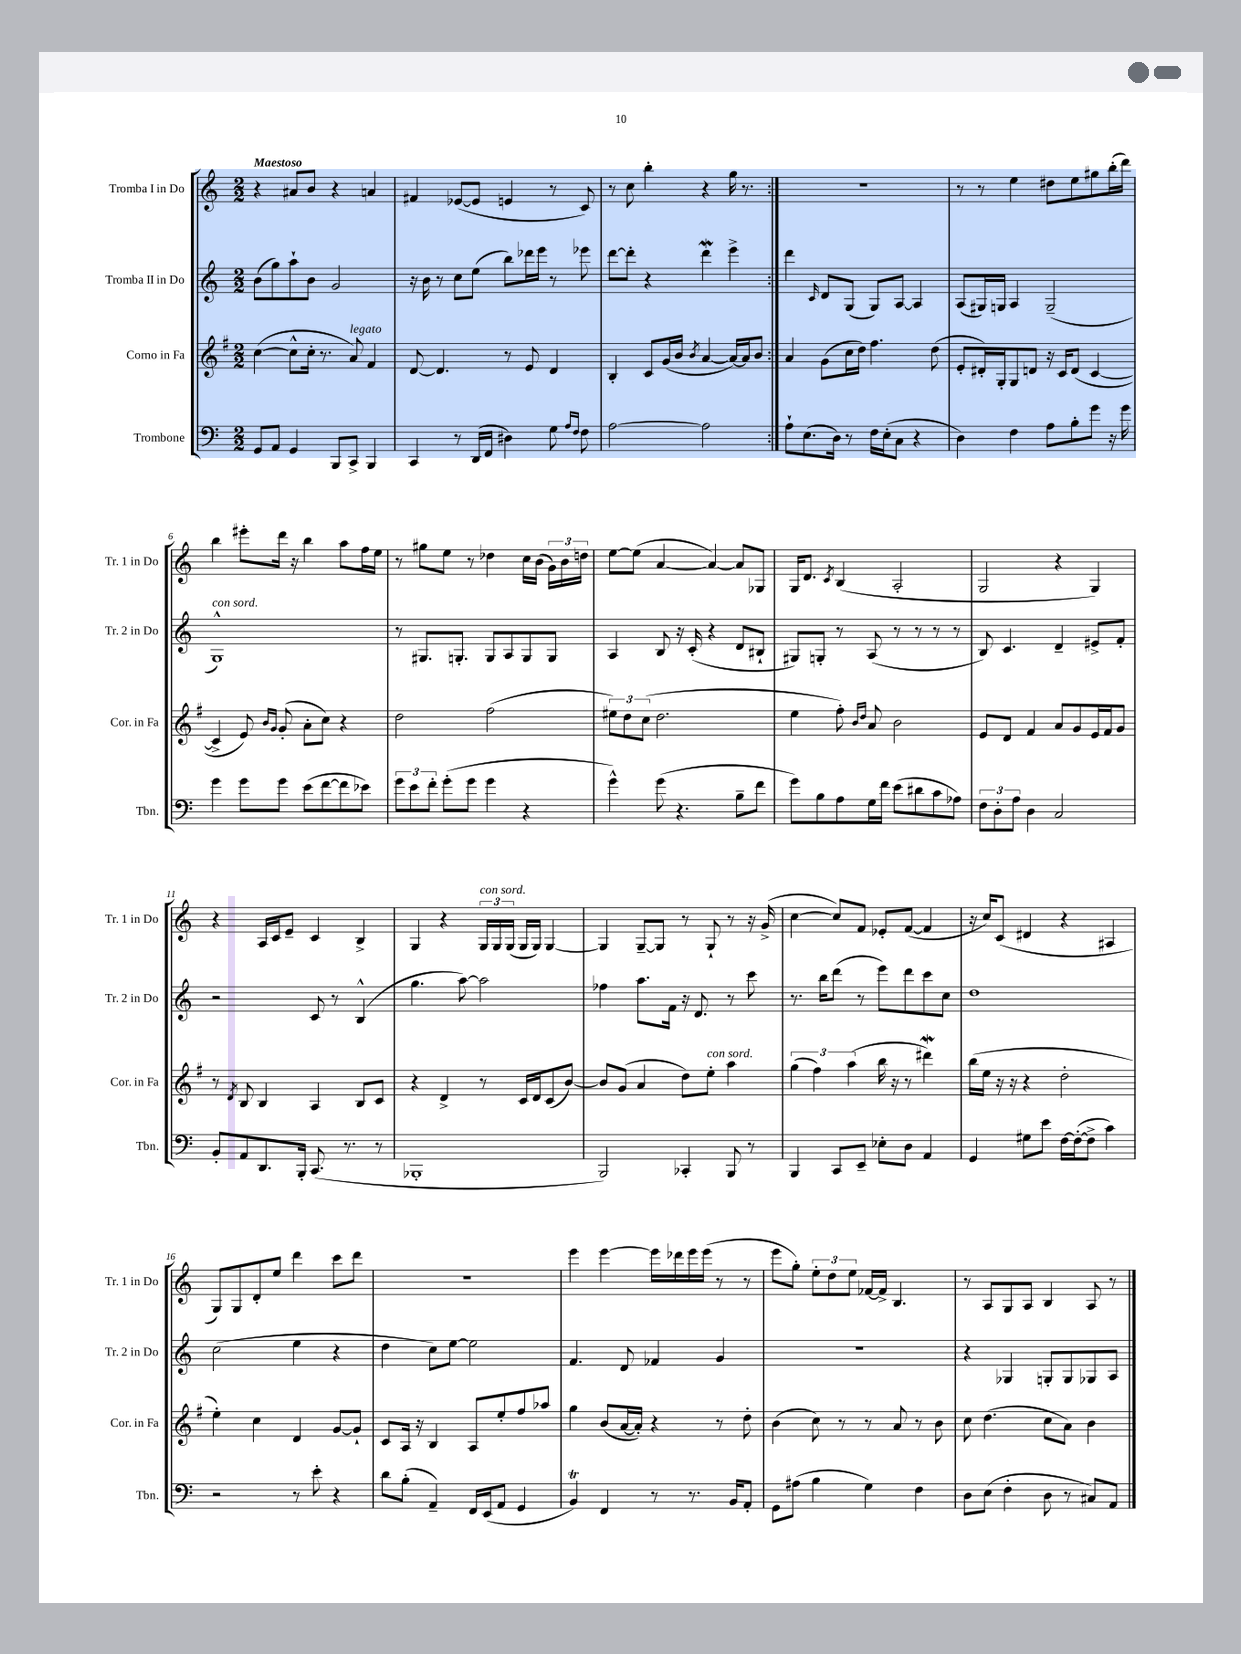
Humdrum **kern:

**kern	**kern	**kern	**kern
*staff4	*staff3	*staff2	*staff1
*clefF4	*clefG2	*clefG2	*clefG2
*k[]	*k[f#]	*k[]	*k[]
*M2/2	*M2/2	*M2/2	*M2/2
8GG	([4cc	(8b	4r
8AA	.	8gg)	.
4GG	8cc^^]	8aa`	8a#
.	16cc'	8b	8b
.	8.r	.	.
8BBB	.	2g	4r
8CC^	8a)	.	.
4BBB	4f#	.	4a
=	=	=	=
4CC	[8d	16r	4f#
.	.	16b	.
.	4.d]	8r	.
8r	.	8cc	([8e-
(16DD	.	(8ee	8e-]
16FF	.	.	.
4D#)	8r	8bb)	4e
.	8e	16ddd-	.
.	.	16eee	.
8G	4d	8r	8r
16qqA	.	.	.
16qqF	.	.	.
8F	.	8eee-	8c)
=	=	=	=
[2A	4B'	[8ddd	8r
.	.	8ddd']	8cc
.	8c	4r	4bb'
.	(16g	.	.
.	16b	.	.
.	8qb	.	.
2A]	[4a	4ddd	4r
.	16a_)	4eee^	16gg
.	16a]	.	8.r
.	8b	.	.
=:|!	=:|!	=:|!	=:|!
8A`	4a	4ddd	1r
(8.E	.	.	.
.	.	16qqc	.
.	(8g	8d	.
16D)	.	.	.
8r	16cc	(8G	.
.	16dd)	.	.
16F	4.ff#	8G)	.
(16E'	.	.	.
8C	.	[8A	.
4r	.	4A]	.
.	(8dd	.	.
=	=	=	=
4D)	8e'	(8A	8r
.	16d#')	16G#)	8r
.	16G'	16G	.
4F	8G	4A	4ee
.	8d	.	.
8A	16r	(2G~	8dd#
.	16c	.	.
8B'	(8d	.	8ee
8g	[4c	.	8gg#
16r	.	.	(16bb'
16g	.	.	16ddd)
=	=	=	=
4g	4c^]	1G^^)	4bb
8g	8e)	.	8eee#'
.	16qqb	.	.
.	16qqg	.	.
8g	(8g'	.	16ddd
.	.	.	16r
(8e	8a'	.	4bb
[8f	8cc)	.	.
8f]	4r	.	8aa
8e-)	.	.	16ff
.	.	.	16ee
=	=	=	=
12g	2dd	8r	8r
12e	.	.	.
.	.	8.G#	8gg#
12f'	.	.	.
(8g'	.	.	8ee
.	.	8.G'	.
8g	.	.	8r
4g	(2ff#	8G	4dd-
.	.	8A	.
4r	.	8G	16cc
.	.	.	(16b
.	.	8G	24g)
.	.	.	24b
.	.	.	24dd
=	=	=	=
4g^^)	12ee#)	4A	[8ee
.	12dd	.	.
.	.	.	(8ee]
.	(12cc	.	.
(8g	2.dd	8B	[4a
4.r	.	16r	.
.	.	(16c'	.
.	.	4r	4a_)
8B~	.	8d	8a]
8f	.	8B#`	8G-
=	=	=	=
8g)	4ee	8G#)	16G
.	.	.	8.d
8B	.	8G'	.
.	.	.	8qc
8A	8ff#')	8r	(4B
.	16qqb	.	.
.	16qqdd	.	.
16G	8a	(8A	.
16f	.	.	.
(8e	2b	8r	2A'
8d#	.	8r	.
8c	.	8r	.
8A-)	.	8r	.
=	=	=	=
12F	8e	8B)	2G
12D'	.	.	.
.	8d	4.c	.
12A	.	.	.
4D	4f#	.	.
2C	8a	4d~	4r
.	8g	.	.
.	16e	8e#^	4G)
.	16f#	.	.
.	8g	8f'	.
=	=	=	=
8BB'	8r	2r	4r
.	8qd	.	.
8AA	8B	.	.
8.DD	4B	.	16A
.	.	.	16c
.	.	.	8e~
16BBB'	.	.	.
(8.CC	4A	8c	4c
.	.	8r	.
8.r	.	.	.
.	8B	(4B^^	4B^
8r	8c	.	.
=	=	=	=
1BBB-'	4r	4.gg	4G
.	4d^	.	4r
.	.	[8aa)	.
.	8r	2aa]	24G
.	.	.	24G
.	.	.	(24G
.	16c	.	16G
.	16d	.	16G)
.	(8c	.	[4G
.	[8b)	.	.
=	=	=	=
2BBB)	8b]	4ff-	4G]
.	(8g	.	.
.	4a	8.aa	[8G~
.	.	.	8G]
.	.	16f	.
4CC-'	8dd)	16r	8r
.	.	8.d	.
.	8ee'	.	8G`
8BBB	4aa	8r	8r
8r	.	8ccc	16r
.	.	.	(16g^
=	=	=	=
4BBB	(6gg	8.r	[4cc
.	6ff#)	.	.
.	.	16bb	.
8CC	.	(8ddd	8cc])
.	(6aa	.	.
8EE~	.	8r	8f
8E-'	16bb	8eee)	8e-'
.	16r	.	.
8D	8r	8ddd	([8f
4AA	4ddd#)	8ccc	4f]
.	.	8cc	.
=	=	=	=
4GG	(16bb	1dd	16r
.	16ee	.	16cc)
.	16r	.	(8c
.	16r	.	.
8G#	4r	.	4d#
8e	.	.	.
[16F	2dd'	.	4r
(16F'_	.	.	.
8F^]	.	.	.
4c)	.	.	4A#
=	=	=	=
2r	4ee')	(2cc	8G)
.	.	.	8G
.	4cc	.	8d'
.	.	.	8ee
8r	4d	4ee	4ddd
8e'	.	.	.
4r	[8g	4r	8ccc
.	8g`]	.	8ddd
=	=	=	=
8d	8c	4dd	1r
(8B'	16A	.	.
.	16r	.	.
4AA~)	4B	8cc)	.
.	.	[8ee	.
16FF	8A	2ee]	.
(16EE	.	.	.
8AA	8ee'	.	.
4GG	8ff#	.	.
.	8aa-	.	.
=	=	=	=
4BB)	4gg	4.f	4eee
4FF	(8b	.	[4eee
.	[16a	8d	.
.	16a'])	.	.
8r	4r	4f-	16eee]
.	.	.	16ddd-
8.r	.	.	16eee
.	.	.	(16eee
.	8r	4g	8r
16BB	.	.	.
8AA'	8dd'	.	8r
=	=	=	=
8GG	(4b	1r	8eee
(8A#	.	.	8gg')
4B	8cc)	.	12ee'
.	.	.	12dd
.	8r	.	.
.	.	.	12ee
4G)	8r	.	[16f-
.	.	.	16f-^]
.	8a	.	4.B
4F	8r	.	.
.	8b	.	.
=	=	=	=
8D	8cc	4r	8r
(8E	(4.dd	.	8A
4F'	.	4G-	8G
.	.	.	8A
8D	8cc	8G'	4B
8r	8a)	8G	.
8C#)	4b	8G-	8A
8AA	.	8A	8r
==	==	==	==
*-	*-	*-	*-
